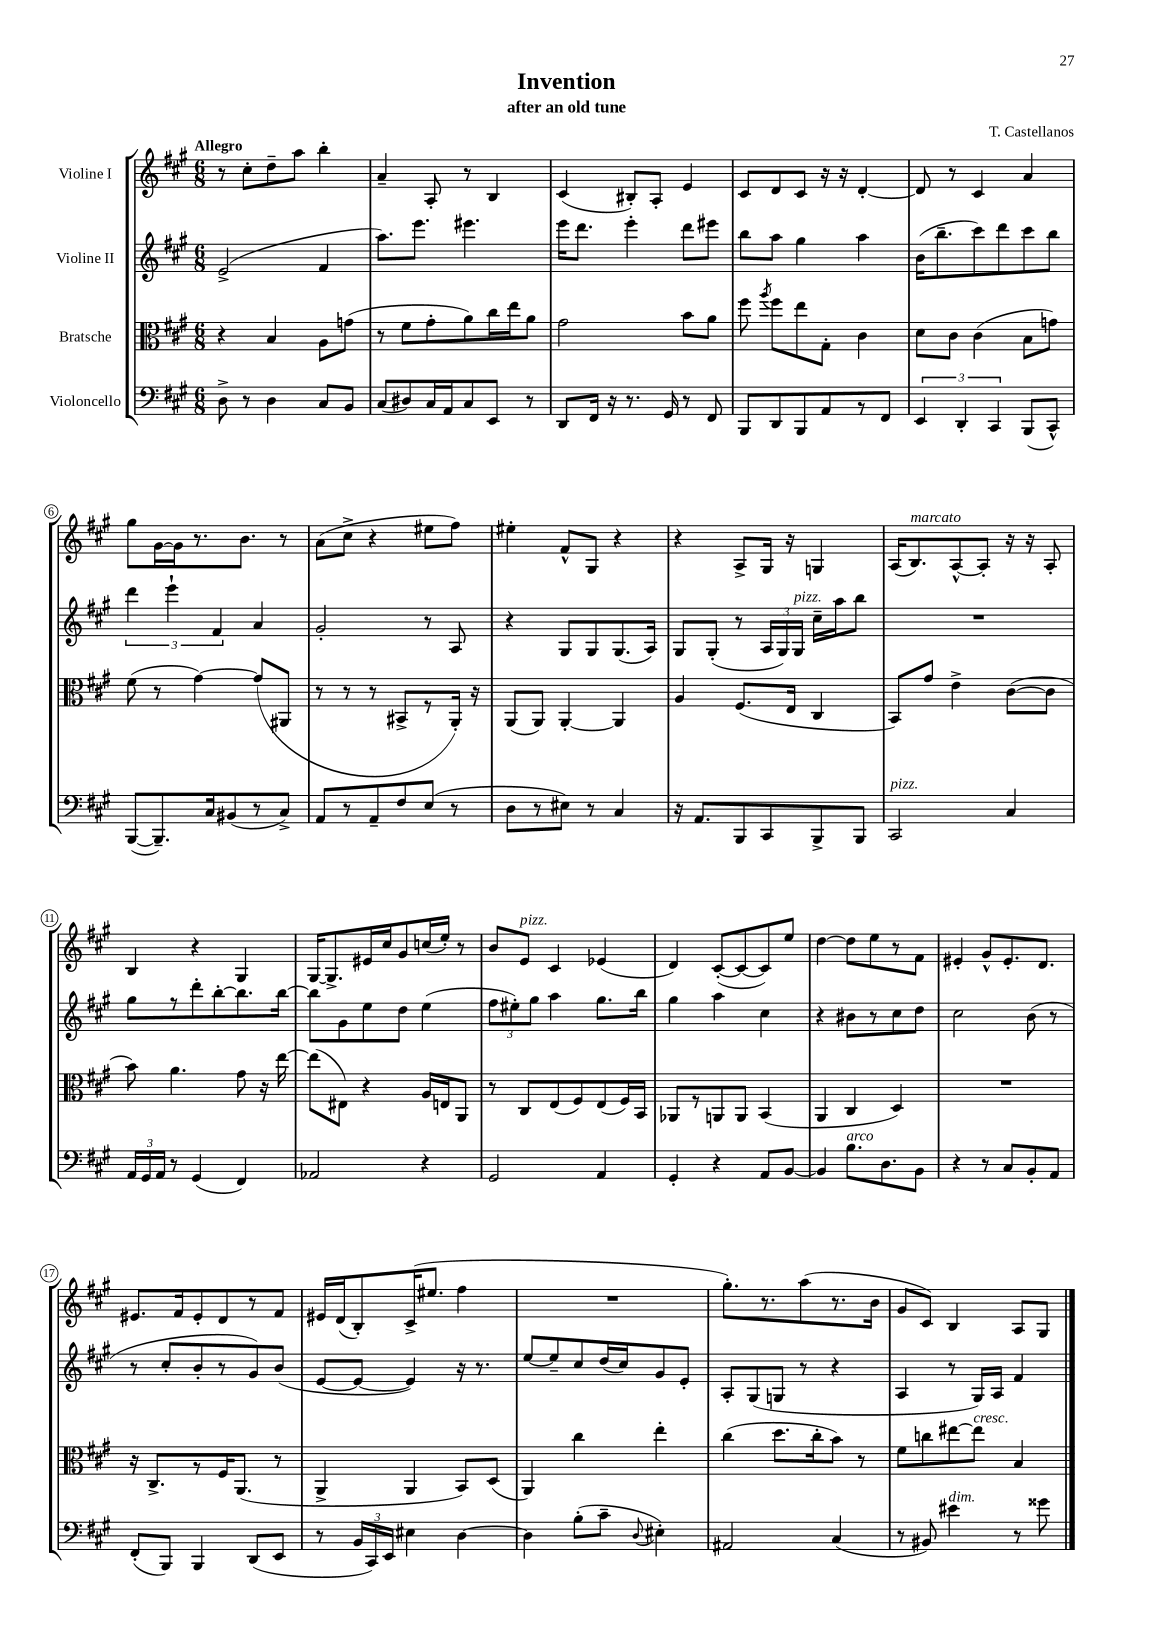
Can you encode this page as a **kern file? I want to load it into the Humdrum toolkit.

**kern	**kern	**kern	**kern
*staff4	*staff3	*staff2	*staff1
*clefF4	*clefC3	*clefG2	*clefG2
*k[f#c#g#]	*k[f#c#g#]	*k[f#c#g#]	*k[f#c#g#]
*M6/8	*M6/8	*M6/8	*M6/8
8D^	4r	(2e^	8r
8r	.	.	8cc#'
4D	4B	.	8dd~
.	.	.	8aa
8C#	8A	4f#	4bb'
8BB	(8g	.	.
=	=	=	=
(8C#	8r	8.aa)	4a~
8D#)	8f#	.	.
.	.	8.eee	.
16C#	8g#'	.	8A'
16AA	.	.	.
8C#	8a)	4.eee#	8r
8EE	16cc#	.	4B
.	16ee	.	.
8r	8a	.	.
=	=	=	=
8DD	2g#	16eee	(4c#
.	.	8.ddd	.
16FF#	.	.	.
16r	.	.	.
8.r	.	4eee'	8B#')
.	.	.	8A'
16GG#	.	.	.
8r	8b	8ddd	4e
8FF#	8a	8eee#	.
=	=	=	=
8BBB	8ff#	8bb	8c#
.	8qaa	.	.
8DD	8ff#	8aa	8d
8BBB	8ee	4gg#	8c#
8AA	8G#'	.	16r
.	.	.	16r
8r	4c#	4aa	[4d'
8FF#	.	.	.
=	=	=	=
6EE	8d	(16b	8d]
.	.	8.bb~	.
.	8c#	.	8r
6DD'	.	.	.
.	(4c#	8ccc#)	4c#
6CC#	.	.	.
.	.	8ddd	.
(8BBB	8B	8ccc#	4a
8CC#^^)	8g)	8bb	.
=	=	=	=
([8BBB	(8f#	6ddd	8gg#
8.BBB~])	8r	.	[16g#
.	.	6eee`	.
.	.	.	16g#]
.	[4g#)	.	8.r
16C#	.	.	.
.	.	6f#	.
(8BB#	.	.	.
.	.	.	8.b
8r	(8g#]	4a	.
8C#^)	8AA#	.	8r
=	=	=	=
8AA	8r	2g#'	(8a
8r	8r	.	8cc#^
8AA~	8r	.	4r
8F#	8BB#^	.	.
(8E	8r	8r	8ee#
8r	16AA')	8A	8ff#)
.	16r	.	.
=	=	=	=
8D	(8AA	4r	4ee#'
8r	8AA)	.	.
8E#)	[4AA'	8G#	8f#^^
8r	.	8G#	8G#
4C#	4AA]	(8.G#	4r
.	.	16A)	.
=	=	=	=
16r	4A	8G#	4r
8.AA	.	.	.
.	.	(8G#'	.
8BBB	(8.F#	8r	8A^
8CC#	.	24A	16G#
.	.	24G#)	.
.	16E	.	16r
.	.	24G#	.
8BBB^	4C#	16cc#~	4G
.	.	16aa	.
8BBB	.	8bb	.
=	=	=	=
2CC#	8BB)	2.r	(16A
.	.	.	8.B)
.	8g#	.	.
.	4e^	.	[8A^^
.	.	.	8A']
4C#	([8c#	.	16r
.	.	.	16r
.	8c#]	.	8A'
=	=	=	=
24AA	8b)	8gg#	4B
24GG#	.	.	.
24AA	.	.	.
8r	4.a	8r	.
(4GG#	.	8ddd'	4r
.	.	[8bb'	.
4FF#)	8g#	8.bb]	4G#
.	16r	.	.
.	[16ee	[16bb	.
=	=	=	=
2AA-	(8ee]	8bb]	[16G#
.	.	.	8.G#^]
.	8E#)	8g#	.
.	4r	8ee	16e#
.	.	.	16cc#
.	.	8dd	8g#
4r	16A	(4ee	(16cc
.	16E	.	16ee')
.	8AA	.	8r
=	=	=	=
2GG#	8r	12ff#	8b
.	.	12ee#')	.
.	8C#	.	8e
.	.	12gg#	.
.	(8E	4aa	4c#
.	8F#)	.	.
4AA	(8E	8.gg#	(4e-
.	16F#)	.	.
.	16BB	16bb	.
=	=	=	=
4GG#'	8AA-	4gg#	4d)
.	8r	.	.
4r	8AA	4aa	([8c#'
.	8AA	.	8c#_
8AA	(4BB	4cc#	8c#])
[8BB	.	.	8ee
=	=	=	=
4BB]	4AA	4r	[4dd
8.B	4C#	8b#	8dd]
.	.	8r	8ee
8.D	.	.	.
.	4D)	8cc#	8r
8BB	.	8dd	8f#
=	=	=	=
4r	2.r	2cc#	4e#'
8r	.	.	8g#^^
8C#	.	.	8.e#'
8BB'	.	(8b	.
.	.	.	8.d
8AA	.	8r	.
=	=	=	=
(8FF#'	16r	8r	8.e#
.	8.C#^	.	.
8BBB)	.	8cc#'	.
.	.	.	16f#
4BBB	8r	8b'	8e#'
.	16F#	8r	8d
.	(8.AA	.	.
(8DD	.	8g#)	8r
8EE	8r	(8b	8f#
=	=	=	=
8r	4AA^	[8e	16e#
.	.	.	(16d
24BB	.	8e_	8B')
24CC#)	.	.	.
24EE	.	.	.
4E#	4AA	4e])	(16c#^
.	.	.	8.ee#
[4D	8BB)	16r	4ff#
.	.	8.r	.
.	(8D	.	.
=	=	=	=
4D]	4AA)	[8ee	2.r
.	.	8ee~]	.
(8B'	4cc#	8cc#	.
8c#~	.	(16dd	.
.	.	16cc#)	.
8qqD	.	.	.
4E#')	4ee'	8g#	.
.	.	8e'	.
=	=	=	=
2AA#	(4cc#	8A'	8.gg#')
.	.	(8G#	.
.	.	.	8.r
.	8.dd	8G	.
.	.	8r	(8aa
.	16cc#'	.	.
(4C#	8b)	4r	8.r
.	8r	.	.
.	.	.	16b
=	=	=	=
8r	8f#	4A	8g#
8BB#)	8cc	.	8c#)
4e#	[8ee#	8r	4B
.	8ee#]	16G#)	.
.	.	16A	.
8r	4B	4f#	8A
8g##	.	.	8G#
==	==	==	==
*-	*-	*-	*-
